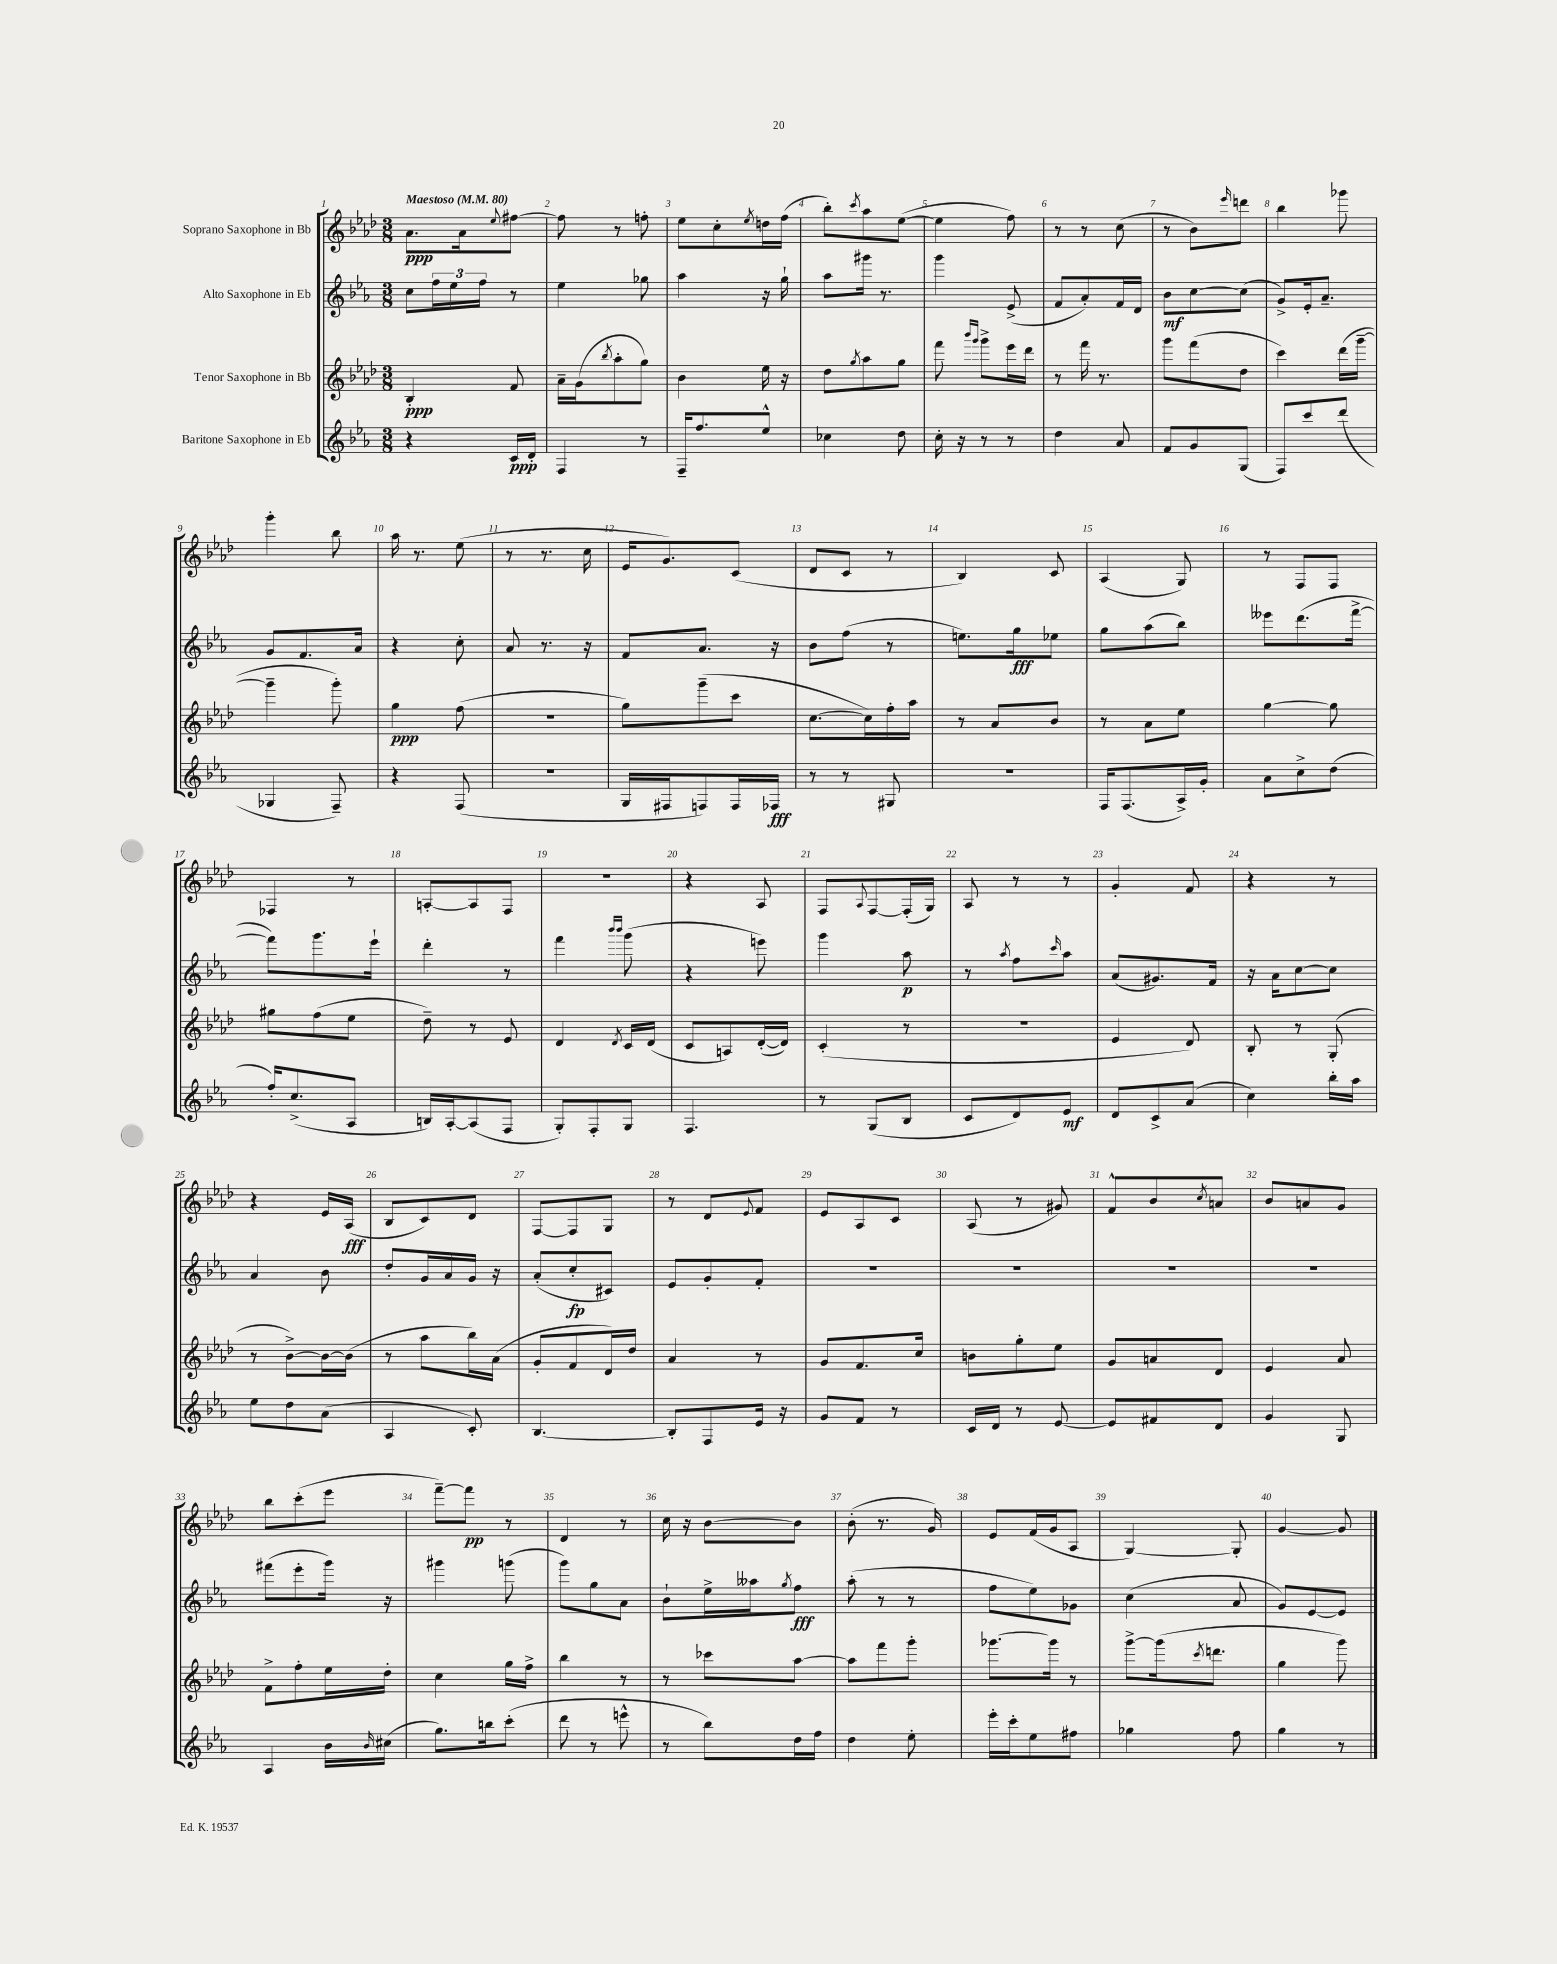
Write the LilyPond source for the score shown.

<<
\new StaffGroup <<
\new Staff = "s0" \with { instrumentName = "Soprano Saxophone in Bb" } {
    \clef treble \key aes \major \numericTimeSignature \time 3/8 \tempo "Maestoso" 4 = 80
    aes'8.\ppp aes'16 \appoggiatura { ees''8 } fis''8~ |
    fis''8 r8 f''8-. |
    ees''8 c''8-. \acciaccatura { ees''8 } d''16 f''16( |
    bes''8-.) \acciaccatura { c'''8 } aes''8 ees''8~( |
    ees''4 f''8) |
    r8 r8 c''8( |
    r8 bes'8) \grace { ees'''16 } d'''8 |
    bes''4 ges'''8 |
    g'''4-. bes''8 |
    aes''16 r8. ees''8( |
    r8 r8. c''16 |
    ees'16 g'8.) c'8( |
    des'8 c'8 r8 |
    bes4) c'8 |
    aes4( g8) |
    r8 f8 f8 |
    fes4 r8 |
    a8~-. a8 f8 |
    R4. |
    r4 aes8 |
    f8 \appoggiatura { aes8 } f8~ f16-.( g16) |
    aes8 r8 r8 |
    g'4-. f'8 |
    r4 r8 |
    r4 ees'16 aes16\fff( |
    bes8 c'8) des'8 |
    f8~ f8 g8 |
    r8 des'8 \appoggiatura { ees'8 } f'8 |
    ees'8 aes8 c'8 |
    aes8( r8 gis'8) |
    f'8-^ bes'8 \acciaccatura { c''8 } a'8 |
    bes'8 a'8 g'8 |
    bes''8 c'''8-.( ees'''8 |
    f'''8~--) f'''8\pp r8 |
    des'4 r8 |
    c''16 r16 bes'8~ bes'8 |
    bes'8-.( r8. g'16) |
    ees'8 f'16( g'16 aes8 |
    g4~) g8-. |
    g'4~ g'8 \bar "|." |
}
\new Staff = "s1" \with { instrumentName = "Alto Saxophone in Eb" } {
    \clef treble \key ees \major \numericTimeSignature \time 3/8
    c''8 \tuplet 3/2 { f''16 ees''16 f''16 } r8 |
    ees''4 ges''8 |
    aes''4 r16 g''16-! |
    aes''8 gis'''16 r8. |
    g'''4 ees'8->( |
    f'8 aes'8-.) f'16 d'16 |
    bes'8\mf c''8~ c''8( |
    g'8->) ees'16-. aes'8.-- |
    g'8 f'8. aes'16 |
    r4 c''8-. |
    aes'8 r8. r16 |
    f'8 aes'8. r16 |
    bes'8 f''8( r8 |
    e''8.) g''16\fff ees''8 |
    g''8 aes''8( bes''8) |
    eeses'''8 d'''8.( f'''16~-> |
    f'''8) g'''8. ees'''16-! |
    d'''4-. r8 |
    f'''4 \grace { bes'''16 bes'''16 } g'''8( |
    r4 e'''8) |
    g'''4 aes''8\p |
    r8 \acciaccatura { aes''8 } f''8 \grace { c'''16 } aes''8 |
    aes'8( gis'8.) f'16 |
    r16 aes'16 c''8~ c''8 |
    aes'4 bes'8 |
    d''8-. g'16 aes'16 g'16 r16 |
    aes'8-.( c''8-.\fp cis'8) |
    ees'8 g'8-. f'8-. |
    R4. |
    R4. |
    R4. |
    R4. |
    fis'''8( ees'''8-. g'''16) r16 |
    gis'''4 g'''8( |
    g'''8) g''8 aes'8 |
    bes'8-! ees''16-> aeses''16 \acciaccatura { g''8 } f''8\fff |
    aes''8-.( r8 r8 |
    f''8 ees''8) ges'8 |
    c''4( aes'8 |
    g'8) ees'8~ ees'8 \bar "|." |
}
\new Staff = "s2" \with { instrumentName = "Tenor Saxophone in Bb" } {
    \clef treble \key aes \major \numericTimeSignature \time 3/8
    bes4-.\ppp f'8 |
    aes'16-- g'16( \acciaccatura { bes''8 } aes''8-. g''8) |
    bes'4 ees''16 r16 |
    des''8 \acciaccatura { g''8 } aes''8 g''8 |
    f'''8 \grace { bes'''16 g'''16 } g'''8-> ees'''16 des'''16 |
    r8 f'''16 r8. |
    g'''8 f'''8( des''8 |
    c'''4) des'''16( g'''16~-- |
    g'''4-- g'''8-.) |
    g''4\ppp f''8( |
    R4. |
    g''8) g'''8--( c'''8 |
    c''8.~ c''16) f''16-. aes''16 |
    r8 aes'8 bes'8 |
    r8 aes'8 ees''8 |
    g''4~ g''8 |
    gis''8 f''8( ees''8 |
    des''8--) r8 ees'8 |
    des'4 \acciaccatura { des'8 } c'16 des'16( |
    c'8 a8) des'16~-.( des'16) |
    c'4-.( r8 |
    r4. |
    ees'4 des'8) |
    bes8-. r8 g8-.( |
    r8 bes'8~->) bes'16~ bes'16( |
    r8 aes''8 bes''16) aes'16( |
    g'8-. f'8 des'16) des''16 |
    aes'4 r8 |
    g'8 f'8. c''16 |
    b'8 g''8-. ees''8 |
    g'8 a'8 des'8 |
    ees'4 aes'8 |
    f'8-> f''8-. ees''16 des''16-. |
    c''4 g''16 f''16-> |
    bes''4 r8 |
    r8 ces'''8 aes''8~ |
    aes''8 f'''8 g'''8-. |
    ges'''8.~ ges'''16 r8 |
    g'''8~-> g'''16( \acciaccatura { c'''8 } d'''8. |
    g''4 g'''8) \bar "|." |
}
\new Staff = "s3" \with { instrumentName = "Baritone Saxophone in Eb" } {
    \clef treble \key ees \major \numericTimeSignature \time 3/8
    r4 c'16\ppp d'16-. |
    f4 r8 |
    f16-- f''8. ees''8-^ |
    ces''4 d''8 |
    c''16-. r16 r8 r8 |
    d''4 aes'8 |
    f'8 g'8 g8( |
    f8) c'''8 d'''8( |
    ges4 f8--) |
    r4 f8( |
    R4. |
    g16 fis16 f8) f16 fes16\fff |
    r8 r8 gis8 |
    R4. |
    f16 f8.( aes16->) g'16-. |
    aes'8 c''8-> d''8( |
    f''16-.) c''8.->( aes8 |
    b16) aes16~-. aes8( f8 |
    g8-.) f8-. g8 |
    f4. |
    r8 g8( bes8 |
    c'8 d'8) ees'8\mf |
    d'8 c'8-> aes'8( |
    c''4) bes''16-. aes''16 |
    ees''8 d''8 aes'8( |
    aes4 c'8-.) |
    bes4.~ |
    bes8-. f8 ees'16 r16 |
    g'8 f'8 r8 |
    c'16 d'16 r8 ees'8~ |
    ees'8 fis'8 d'8 |
    g'4 g8 |
    aes4 bes'16 \grace { bes'16 } cis''16( |
    g''8.) b''16 c'''8-.( |
    d'''8 r8 e'''8-^ |
    r8 bes''8) d''16 f''16 |
    d''4 ees''8-. |
    ees'''16-. c'''16-. ees''8 fis''8 |
    ges''4 f''8 |
    g''4 r8 \bar "|." |
}
>>
>>
\layout { \context { \Score \override BarNumber.break-visibility = ##(#f #t #t) barNumberVisibility = #all-bar-numbers-visible } }
